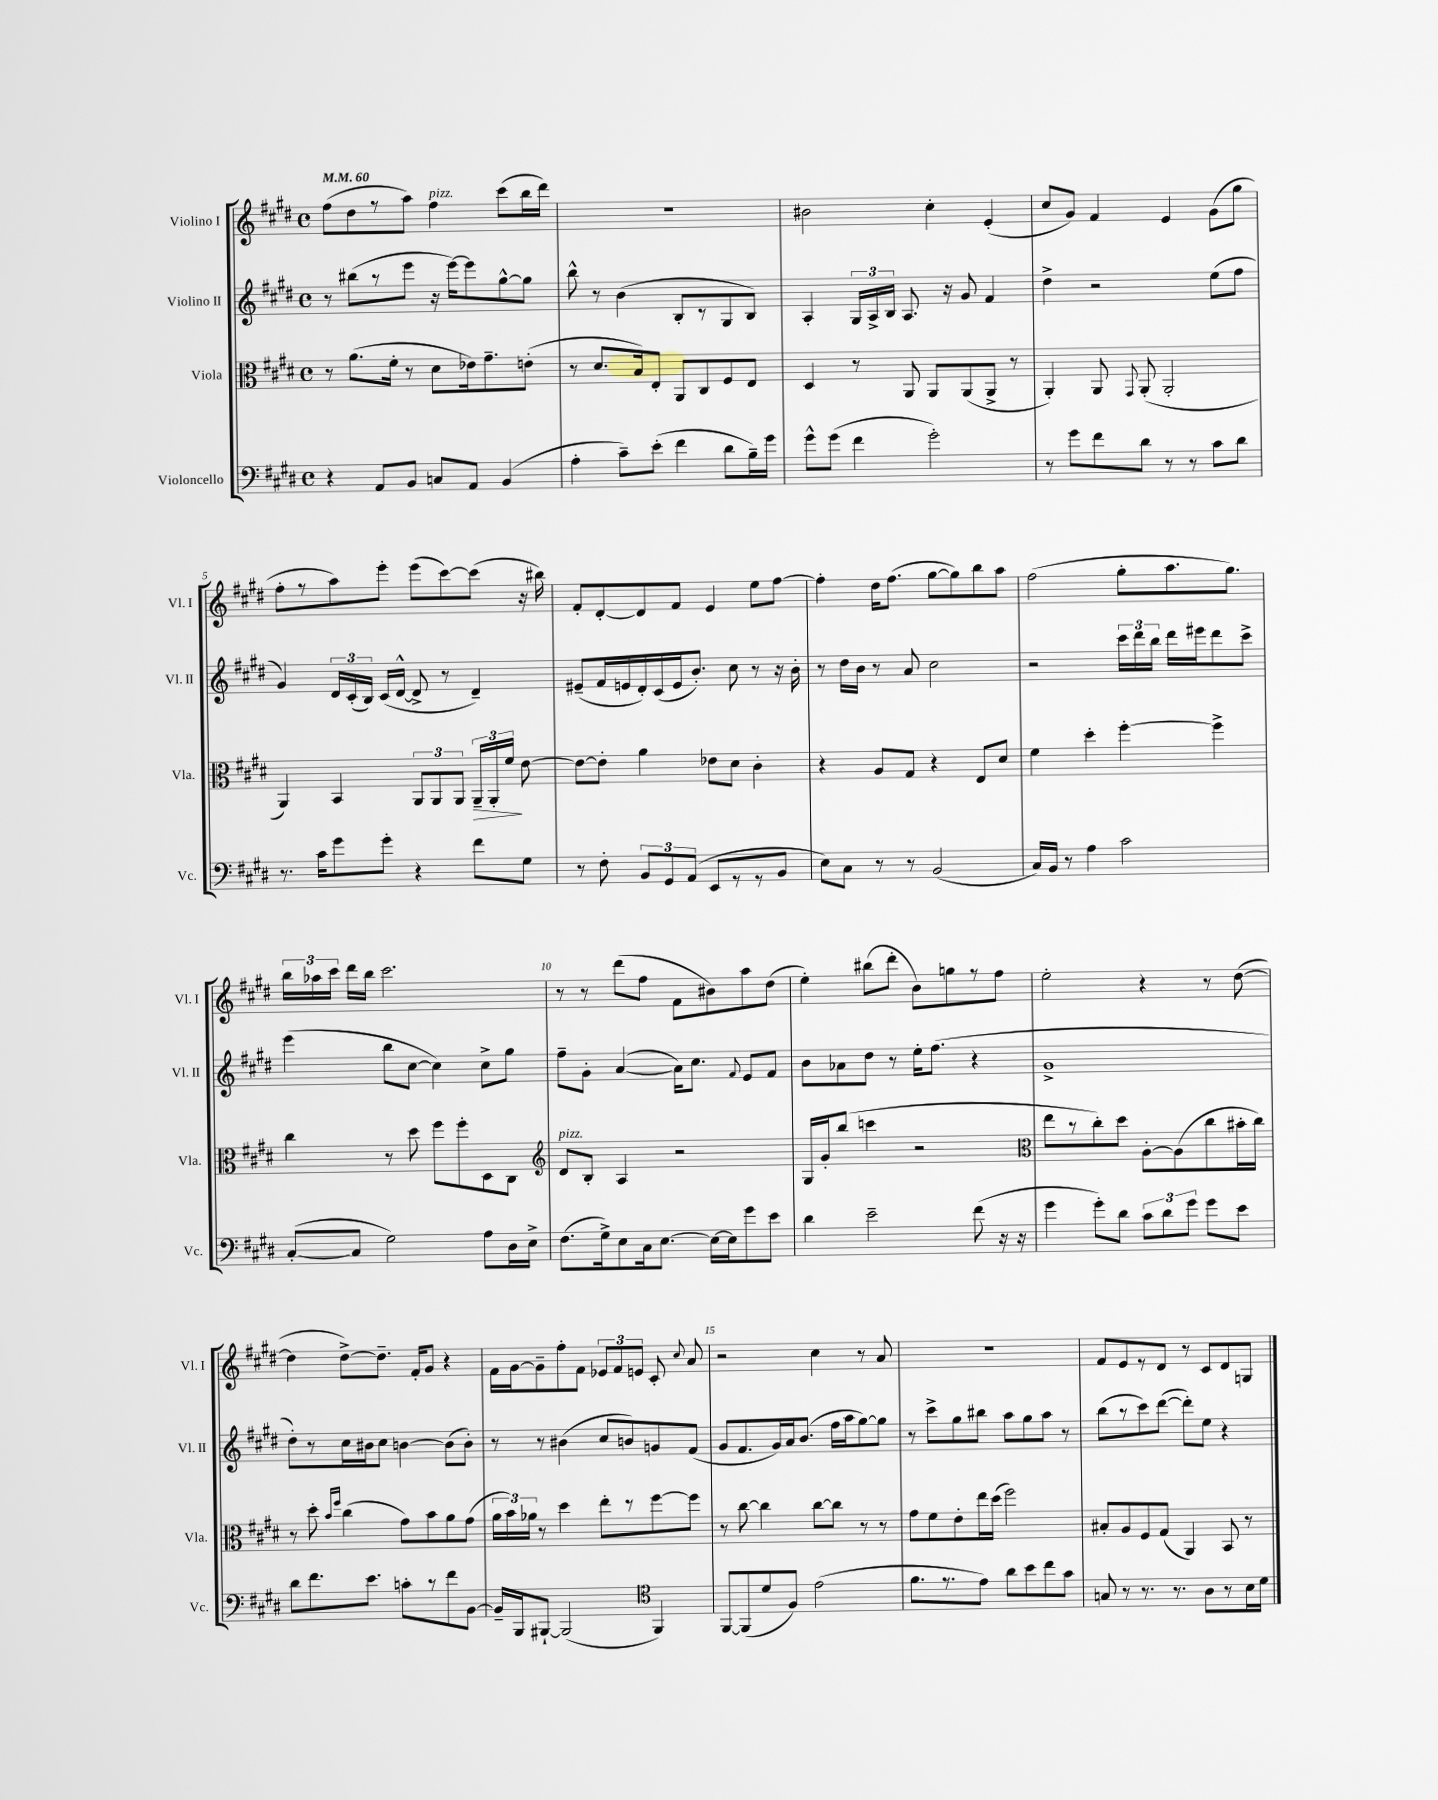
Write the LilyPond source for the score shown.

<<
\new StaffGroup <<
\new Staff = "s0" \with { instrumentName = "Violino I" shortInstrumentName = "Vl. I" } {
    \clef treble \key e \major \defaultTimeSignature \time 4/4 \tempo 4 = 60
    \autoBeamOff fis''8[( dis''8 r8 a''8]) fis''4^\markup { \italic "pizz." } cis'''8[( b''16 dis'''16]) |
    R1 |
    bis'2 cis''4-. e'4-.( |
    cis''8[ gis'8]) fis'4 e'4 gis'8[( gis''8] |
    fis''8[-. r8 a''8) e'''8]-. e'''8[( cis'''8~) cis'''8]( r16 bis''16) |
    fis'8[-. dis'8~-. dis'8 fis'8] e'4 e''8[ fis''8]~ |
    fis''4-. dis''16[ fis''8.]( gis''8[~ gis''8) b''8 a''8] |
    fis''2( gis''8[-. a''8. gis''8.]) |
    \tuplet 3/2 { b''16[ aes''16 cis'''16] } dis'''16[ b''16] cis'''2. |
    r8 r8 dis'''8[( fis''8] fis'8[ bis'8) a''8 dis''8]( |
    e''4-.) bis''8[( dis'''8]-. b'8[) g''8 r8 fis''8] |
    e''2-. r4 r8 dis''8~( |
    dis''4 dis''8[~->) dis''8.]-- fis'16[-. gis'8] r4 |
    fis'16[ gis'16~ gis'8-- fis''8-. fis'8] \tuplet 3/2 { ees'8[ fis'8 e'8] } cis'8-. \appoggiatura { cis''8 } a'8 |
    r2 cis''4 r8 a'8 |
    R1 |
    fis'8[ e'8 r8 dis'8] r8 cis'8[ dis'8 g8] \bar "|." |
}
\new Staff = "s1" \with { instrumentName = "Violino II" shortInstrumentName = "Vl. II" } {
    \clef treble \key e \major \defaultTimeSignature \time 4/4
    \autoBeamOff r8 bis''8[( r8 e'''8] r16 e'''16[~) e'''8 gis''8~-^ gis''8] |
    b''8-^ r8 b'4( b8[-. r8 gis8 b8]) |
    a4-. \tuplet 3/2 { gis16[ a16-> b16] } a8. r16 gis'8 fis'4 |
    dis''4-> r2 e''8[( fis''8] |
    gis'4) \tuplet 3/2 { dis'16[ cis'16-.( b16]) } cis'16[( dis'16]~-^ dis'8-> r8 dis'4--) |
    eis'8[--( fis'16 e'16 dis'16-.) cis'16( e'16 b'8.]-.) cis''8 r8 r16 b'16-. |
    r8 dis''16[ b'16] r8 a'8 cis''2 |
    r2 \tuplet 3/2 { cis'''16[ dis'''16 b''16] } dis'''16[ eis'''16 dis'''8 cis'''8]-> |
    e'''4( b''8[ cis''8]~ cis''4) cis''8[-> gis''8] |
    fis''8[-- gis'8]-. a'4~( a'16[) cis''8.] \appoggiatura { fis'8 } e'8[ fis'8] |
    b'8[ aes'8 dis''8] r8 e''16[-. fis''8.]( r4 |
    gis'1-> |
    dis''8[-.) r8 cis''16 bis'16 cis''8] b'4~ b'8[( b'8]-.) |
    r8 r8 bis'4( cis''8[ b'8) g'8 fis'8]( |
    gis'8[ fis'8. gis'16) a'16 b'8.]( fis''16[ a''16 gis''8~) gis''8] |
    r8 cis'''8[-> gis''8 bis''8] a''8[ gis''8 a''8] r8 |
    b''8[( r8 cis'''8) dis'''8]~( dis'''8[-.) e''8] r4 \bar "|." |
}
\new Staff = "s2" \with { instrumentName = "Viola" shortInstrumentName = "Vla." } {
    \clef alto \key e \major \defaultTimeSignature \time 4/4
    \autoBeamOff r8 a'8.[( fis'16]-. r8 dis'8[ ees'16) gis'8.-- e'8]-.( |
    r8 dis'8.[ b16) e8]-. a,8[ cis8 fis8 e8] |
    dis4 r8 a,8 a,8[ a,8( a,8]-> r8 |
    a,4-.) a,8 \appoggiatura { gis,8 } a,8-.( a,2-. |
    a,4) b,4 \tuplet 3/2 { a,8[ a,8 a,8] } \tuplet 3/2 { a,16[--\> a,16-. fis'16]\! } e'8~ |
    e'8[~ e'8]-. a'4 ees'8[ dis'8] cis'4-. |
    r4 a8[ gis8] r4 e8[ dis'8] |
    fis'4 dis''4-. fis''4~-. fis''4-> |
    cis''4 r8 dis''8 fis''8[ fis''8-. dis8 cis8] |
    \clef treble dis'8[^\markup { \italic "pizz." } b8]-. a4 r2 |
    gis16[ gis'16-. b''8]( c'''4 r2 |
    \clef alto e''8[ r8 cis''8-.) dis''8] a8[~-. a8( cis''8 bis'16-. cis''16]) |
    r8 dis''8-. \grace { b'16[ fis''16] } cis''4( gis'8[) b'8 a'8 gis'8]( |
    \tuplet 3/2 { a'16[ b'16) aes'16] } r8 dis''4 e''8[-. r8 fis''8~ fis''8] |
    r8 cis''8~ cis''4 cis''8[~ cis''8] r8 r8 |
    gis'8[ fis'8 e'8-. e''16 dis''16]( fis''2) |
    bis8[-. a8 fis8 gis8]( a,4) b,8 r8 \bar "|." |
}
\new Staff = "s3" \with { instrumentName = "Violoncello" shortInstrumentName = "Vc." } {
    \clef bass \key e \major \defaultTimeSignature \time 4/4
    \autoBeamOff r4 a,8[ b,8] c8[ a,8] b,4( |
    a4-. cis'8[--) e'8]-.( fis'4 dis'8[ b16--) gis'16] |
    gis'8[-^ gis'8]( fis'4 gis'2-.) |
    r8 gis'8[ fis'8 dis'8] r8 r8 cis'8[ dis'8] |
    r8. cis'16[ gis'8 gis'8]-. r4 fis'8[ gis8] |
    r8 fis8-. \tuplet 3/2 { b,8[ gis,8 a,8]( } e,8[ r8 r8 b,8] |
    e8[) cis8] r8 r8 b,2( |
    cis16[) b,16] r8 a4 cis'2 |
    cis8[~-.( cis8] gis2) a8[ dis16 e16]-> |
    fis8.[( gis16->) e8 cis16 e8.]~ e16[~ e16 gis'8 e'8] |
    dis'4 e'2-- fis'8( r16 r16 |
    gis'4 gis'8[-.) dis'8] \tuplet 3/2 { cis'8[ dis'8 gis'8] } gis'8[ e'8] |
    dis'8[ fis'8. e'8.] c'8[-. r8 fis'8 b,8]~ |
    b,16[-- b,,16 bis,,8]~-! bis,,2( \clef tenor fis,4) |
    fis,8[~ fis,8( dis'8 fis8]) e'2( |
    fis'8.[ r8. e'8]) a'8[ b'8 cis''8 gis'8] |
    g8 r8 r8. r8. a8[ r8 b16 dis'16] \bar "|." |
}
>>
>>
\layout { \context { \Score \override BarNumber.break-visibility = ##(#f #t #t) barNumberVisibility = #(every-nth-bar-number-visible 5) } }
